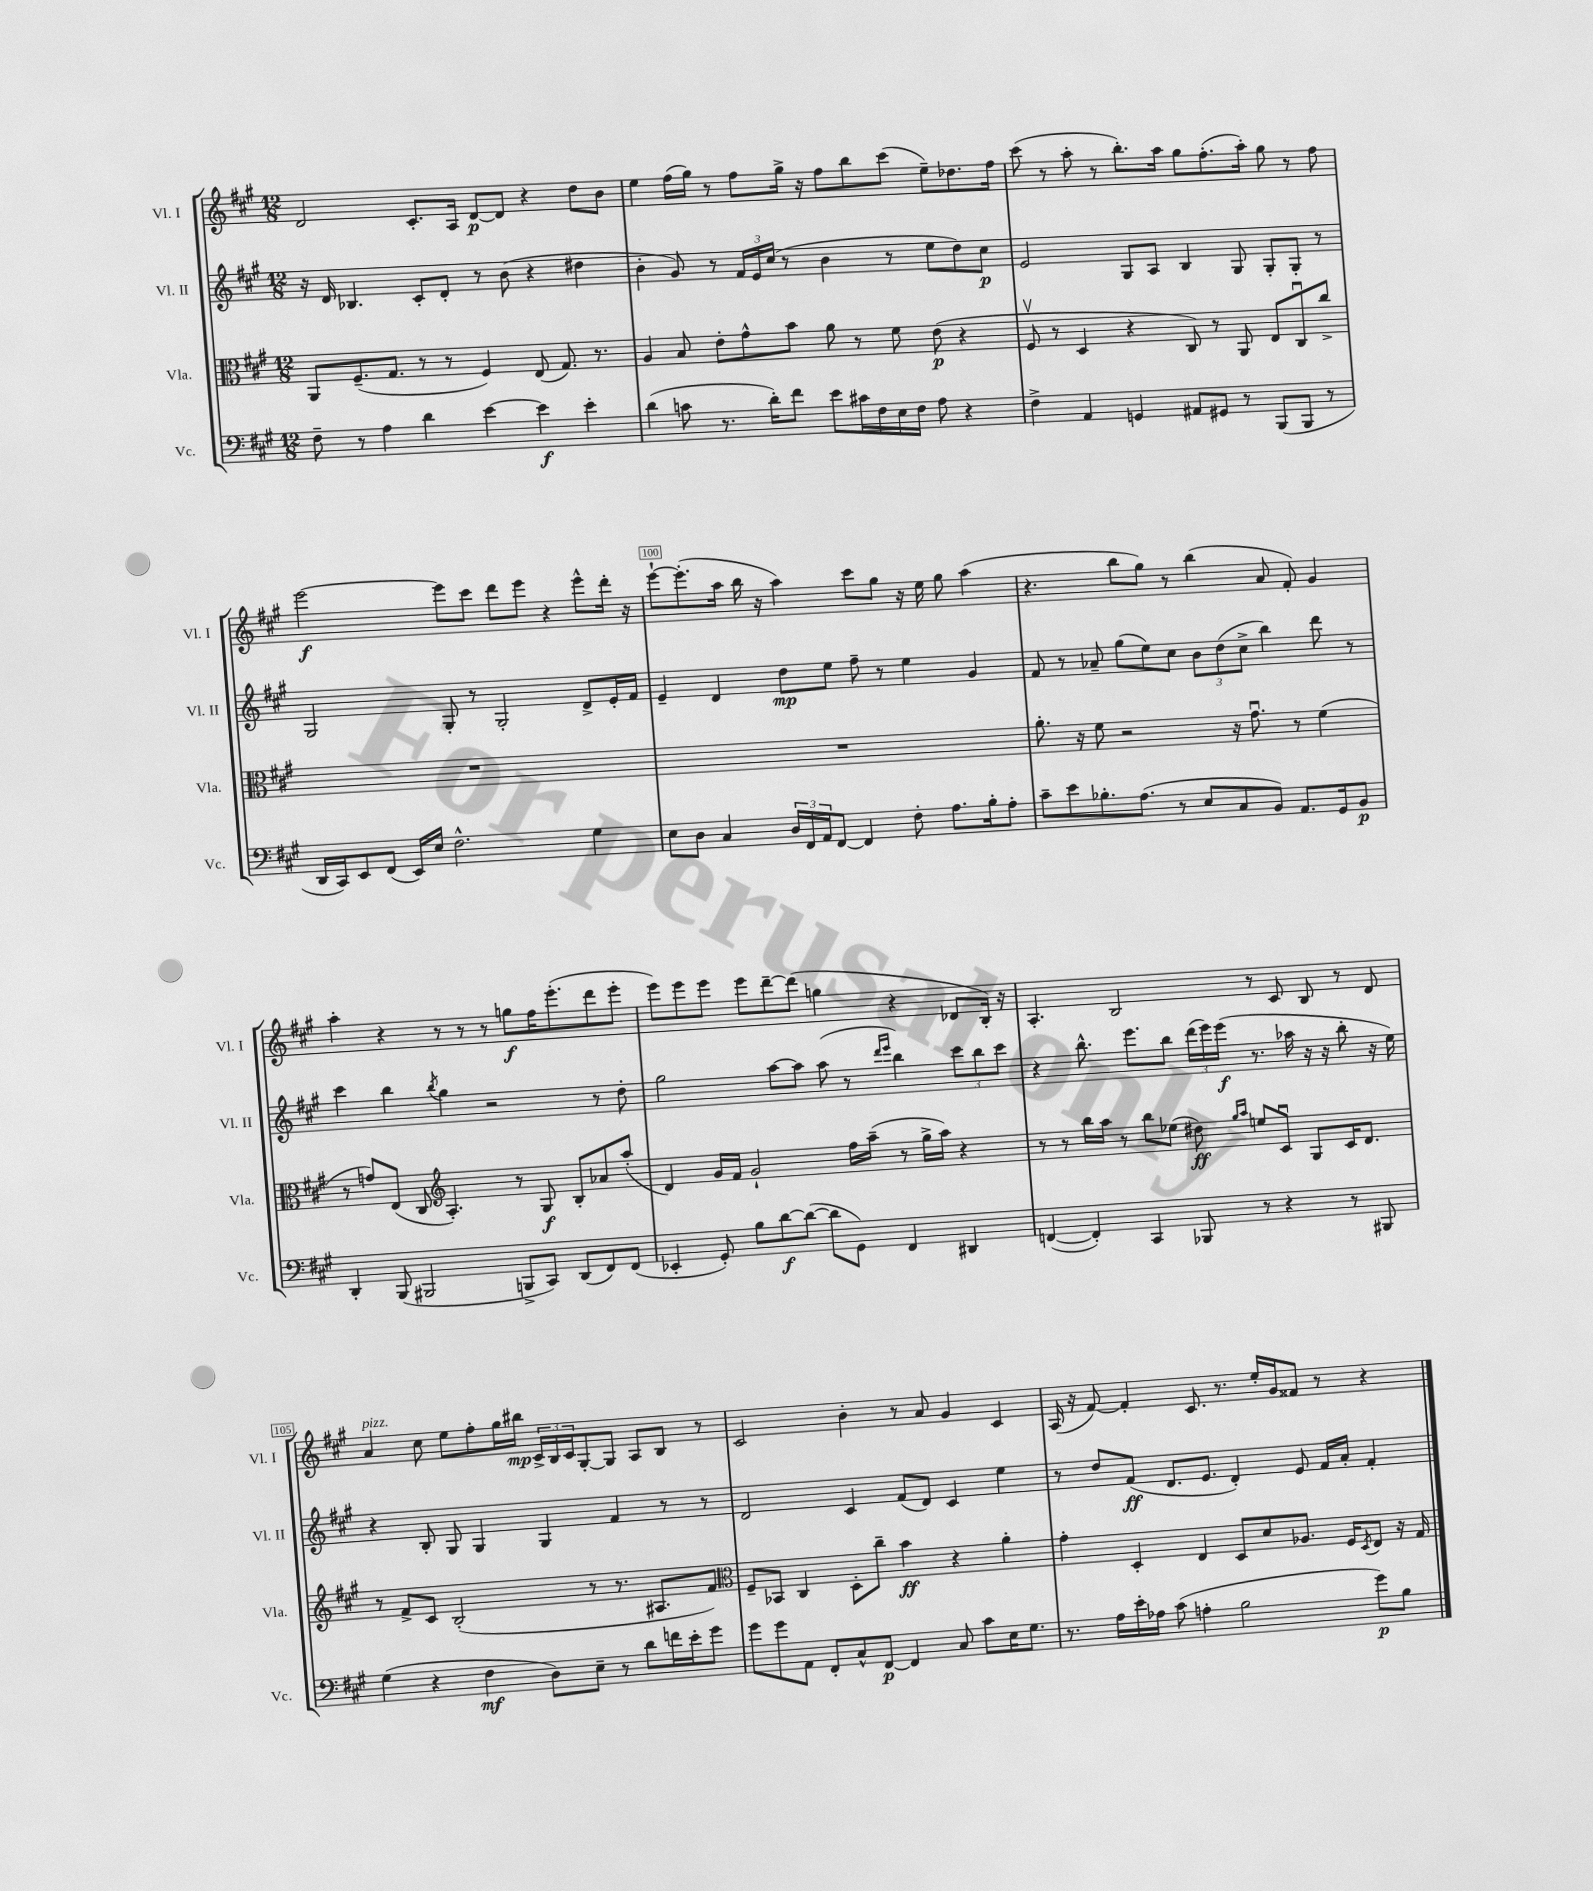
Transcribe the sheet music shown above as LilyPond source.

<<
\new StaffGroup <<
\new Staff = "s0" \with { instrumentName = "Vl. I" shortInstrumentName = "Vl. I" } {
    \clef treble \key a \major \numericTimeSignature \time 12/8
    d'2 cis'8.-. a16 d'8~\p d'8 r4 d''8 b'8 |
    e''4 fis''16( gis''16) r8 fis''8 gis''16-> r16 fis''8 b''8 cis'''8( e''8--) des''8. fis''16 |
    cis'''8( r8 a''8-. r8 b''8.-.) a''16 gis''8 fis''8.-.( a''16-.) gis''8 r8 fis''8 |
    e'''2~\f e'''8 cis'''8 d'''8 e'''8 r4 e'''8-^ d'''16-. r16 |
    e'''8~-! e'''8.-.( a''16 b''16 r16 a''4) cis'''8 gis''8 r16 e''16 gis''8 a''4( |
    r4. b''8 gis''8) r8 b''4( a'8 fis'8-.) gis'4 |
    a''4-. r4 r8 r8 r8 g''8\f fis''16 e'''8.-.( d'''8 e'''8-. |
    e'''8) e'''8 e'''8 e'''8 d'''8~-- d'''8( g''4 r4 des'8 b16-.) r16 |
    a4.-. b2 r8 cis'8 b8 r8 d'8 |
    a'4^\markup { \italic "pizz." } cis''8 e''8 fis''8-. gis''16 bis''16\mp \tuplet 3/2 { cis'16-> b16 cis'16 } gis8~-. gis8 a8 b8 r8 |
    cis'2 b'4-. r8 a'8 gis'4 cis'4 |
    a16( r16 fis'8~) fis'4-. cis'8. r8. e''16-. gis'16 fisis'8 r8 r4 \bar "|." |
}
\new Staff = "s1" \with { instrumentName = "Vl. II" shortInstrumentName = "Vl. II" } {
    \clef treble \key a \major \numericTimeSignature \time 12/8
    r16 d'16 bes4. cis'8-. d'8-. r8 b'8( r4 dis''4 |
    b'4-. gis'8) r8 \tuplet 3/2 { fis'16 e'16 cis''16( } r8 b'4 r8 e''8 d''8) cis''8\p |
    e'2 gis8 a8 b4 gis8 gis8-. gis8-. r8 |
    gis2 gis8-. r8 gis2-. d'8-> e'16-. fis'16 |
    e'4-- d'4 d''8\mp e''8 fis''8-- r8 e''4 gis'4 |
    fis'8 r8 aes'8-- gis''8( e''8) cis''8 \tuplet 3/2 { b'8 d''8( cis''8-> } b''4) d'''8 r8 |
    cis'''4 b''4 \acciaccatura { b''8 } gis''4 r2 r8 d''8-. |
    gis''2 a''8~ a''8 a''8( r8 \grace { d'''16 e'''16 } b''4) \tuplet 3/2 { cis'''8 b''8 cis'''8 } |
    r4 b''8.-^ e'''8. b''8 \tuplet 3/2 { d'''16( e'''16) e'''16\f( } r8. aes''16 r16 r16 b''8-. r16 e''16) |
    r4 b8-. gis8 gis4 gis4 fis'4 r8 r8 |
    d'2 cis'4 fis'8( d'8) cis'4 e''4 |
    r8 d''8 fis'8\ff( d'8. e'8. d'4-.) e'8 fis'16 a'16-. fis'4-. \bar "|." |
}
\new Staff = "s2" \with { instrumentName = "Vla." shortInstrumentName = "Vla." } {
    \clef alto \key a \major \numericTimeSignature \time 12/8
    a,8 fis8.--( gis8. r8 r8 fis4) e8( gis8.) r8. |
    a4 b8 e'8-. gis'8-^ b'8 a'8 r8 fis'8 e'8\p( r4 |
    fis8\upbow r8 d4 r4 cis8) r8 a,8 e8 cis8\downbow cis''8-> |
    R1. |
    R1. |
    a'8.-. r16 fis'8 r2 r16 gis'8.\downbow r8 fis'4( |
    r8 g'8) e8( cis8 \clef treble a4.-.) r8 gis8\f b8-. aes'8 a''8-.( |
    d'4) gis'16 fis'16 gis'2-! fis''16 a''16--( r8 gis''16-> a''16) r4 |
    r8 r8 b''16 a''16 r8 b''8 ees''8( dis''8\ff) \grace { gis''16 a''16 } e''8 cis'8\downbow gis8 cis'16 d'8. |
    r8 fis'8-> cis'8 b2-.( r8 r8. ais8. fis'8) |
    \clef alto fis8-- bes,8 cis4 d8-. cis''8-- b'4\ff r4 a'4-. |
    gis'4-. d4-. e4 d8 d'8 aes8. fis16 \acciaccatura { d8 } e8 r16 gis16 \bar "|." |
}
\new Staff = "s3" \with { instrumentName = "Vc." shortInstrumentName = "Vc." } {
    \clef bass \key a \major \numericTimeSignature \time 12/8
    fis8-- r8 a4 d'4 e'4~ e'4\f e'4-. |
    d'4( c'8 r8. d'16-.) fis'8 e'8 cis'16 fis16 e16 fis16 a8 r4 |
    fis4-> a,4 g,4 ais,8 gis,8 r8 b,,8( b,,8 r8 |
    d,16 cis,16) e,8 fis,8( e,16) e16 fis2.-^ gis4 |
    e8 d8 cis4 \tuplet 3/2 { d16 fis,16 a,16 } fis,8~ fis,4 fis8-. a8. b16-. a8-. |
    cis'8-- e'8 bes8.-. a8.( r8 e8 cis8 b,8) a,8. gis,16 b,8\p |
    d,4-. b,,8( bis,,2 b,,8-> cis,8) d,8( fis,8) fis,8( |
    ees,4-. gis,8-.) b8 d'8~\f d'8~( d'8 gis,8) fis,4 dis,4 |
    f,4~( f,4-.) cis,4 bes,,8 r8 r4 r8 bis,,8 |
    gis4( r4 fis4\mf d8) e8-- r8 d'8 f'16 e'16-. gis'8 |
    gis'8 gis'8 a,8 fis,8-. cis8-^ fis,8~\p fis,4 cis8 cis'8 e16 gis8. |
    r8. a16 e'16-. aes16 cis'8( a4-. b2 gis'8\p) b8 \bar "|." |
}
>>
>>
\layout { \context { \Score currentBarNumber = #96 \override BarNumber.break-visibility = ##(#f #t #t) barNumberVisibility = #(every-nth-bar-number-visible 5) \override BarNumber.stencil = #(make-stencil-boxer 0.1 0.3 ly:text-interface::print) } }
